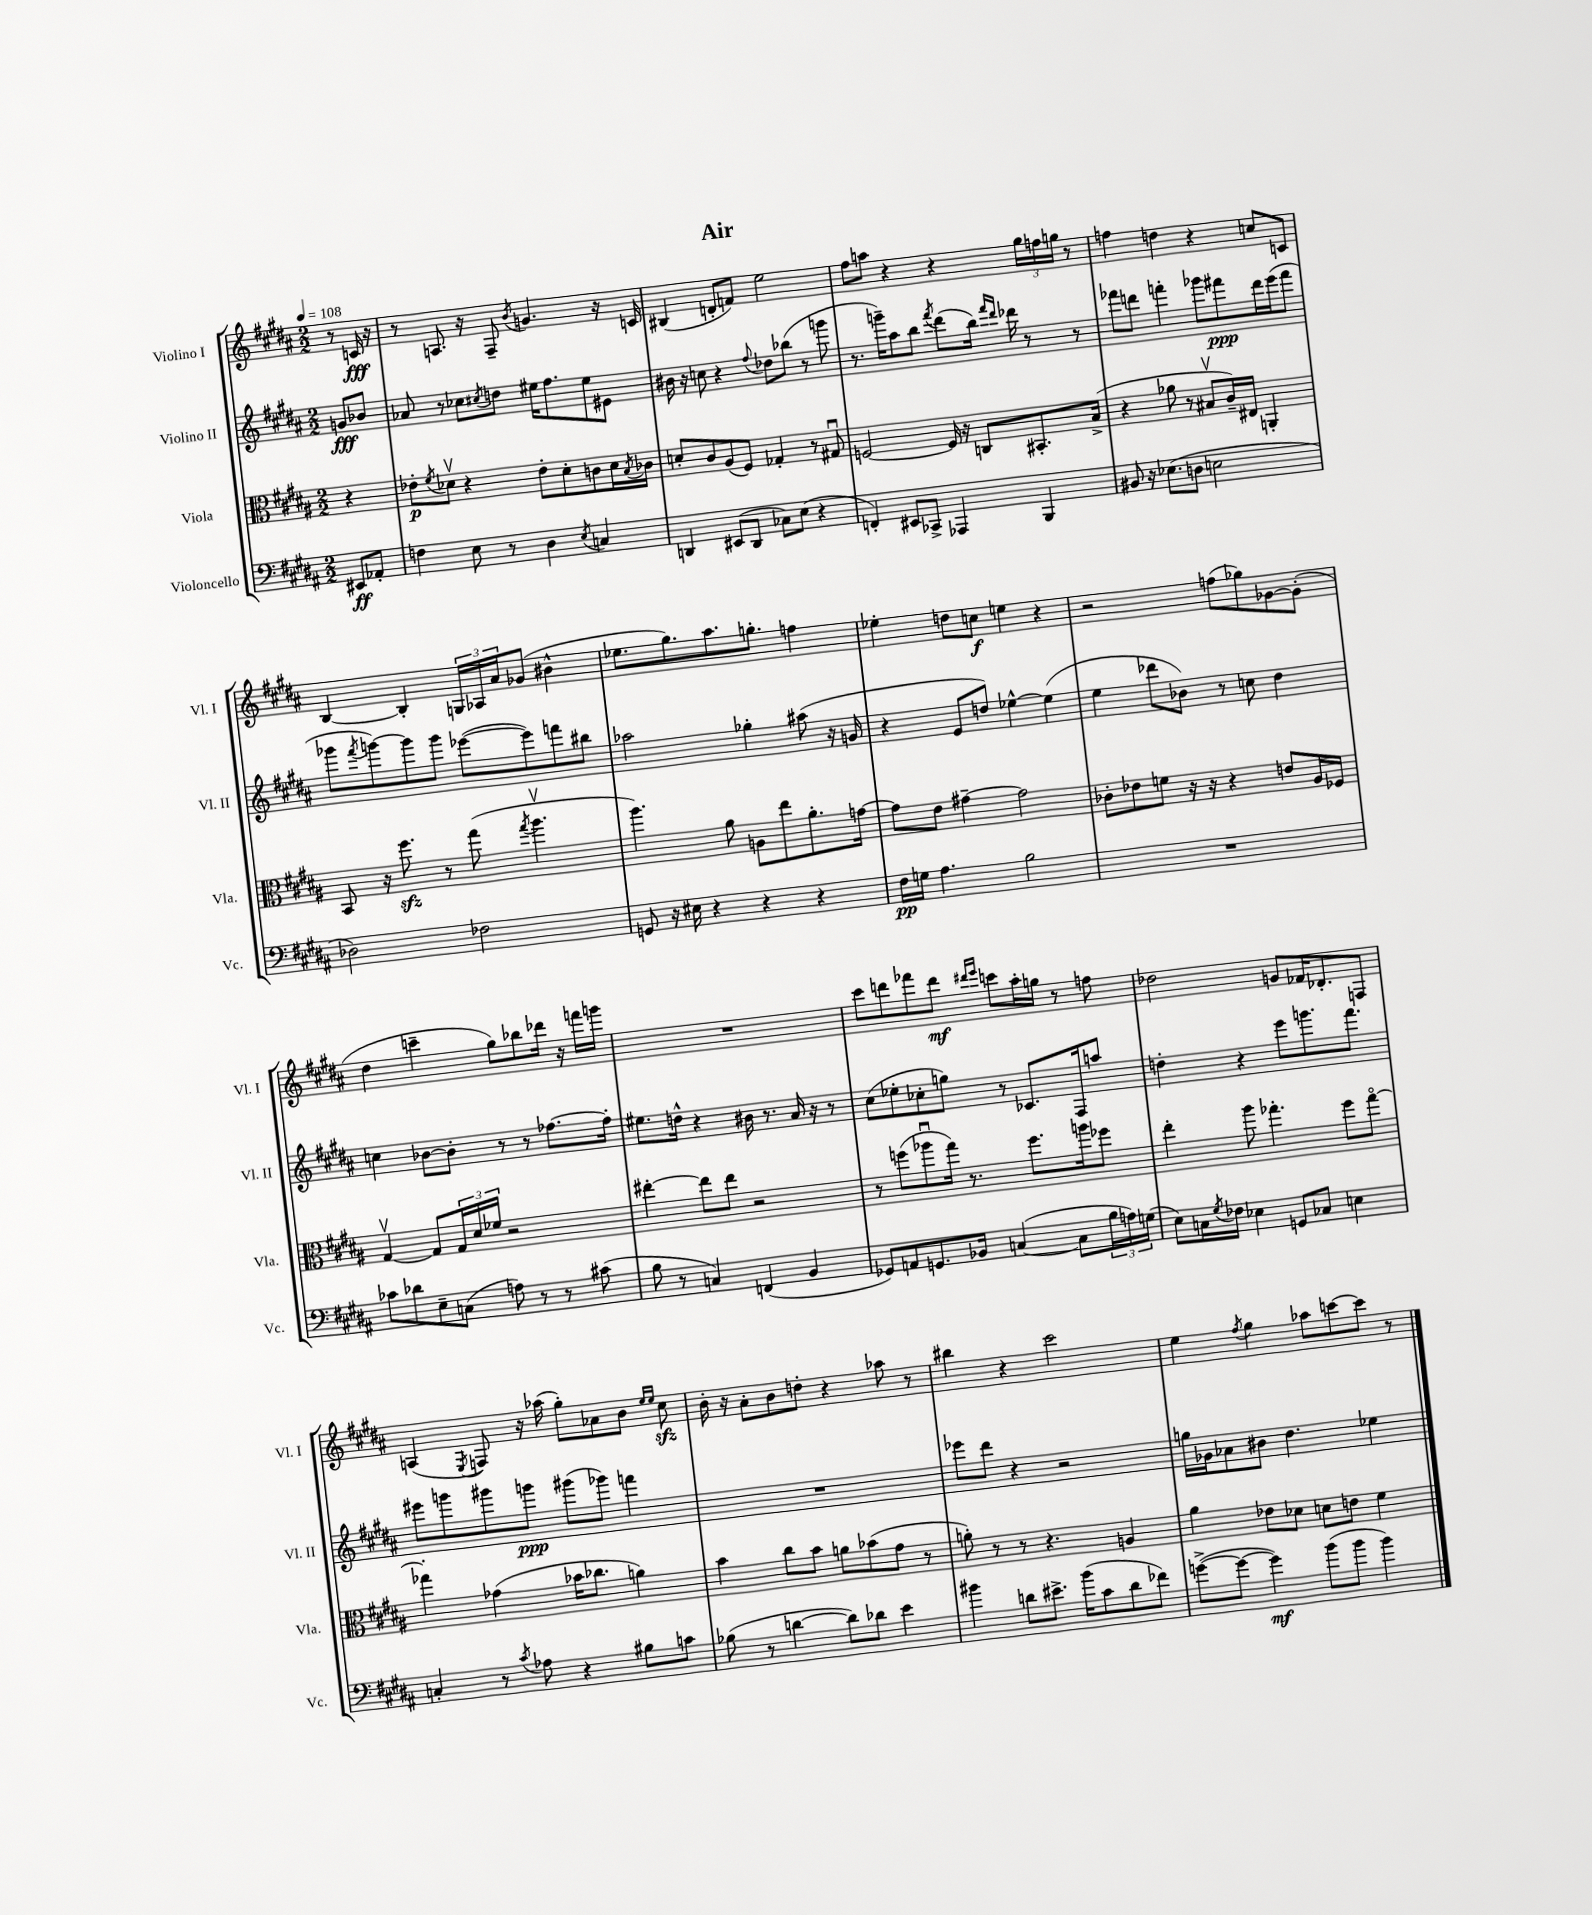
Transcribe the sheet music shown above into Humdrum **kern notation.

**kern	**kern	**kern	**kern
*staff4	*staff3	*staff2	*staff1
*clefF4	*clefC3	*clefG2	*clefG2
*k[f#c#g#d#a#]	*k[f#c#g#d#a#]	*k[f#c#g#d#a#]	*k[f#c#g#d#a#]
*M2/2	*M2/2	*M2/2	*M2/2
*MM108	*MM108	*MM108	*MM108
8EE#	4r	8g	8r
8AA-'	.	8b-	16c
.	.	.	16r
=	=	=	=
4F	8e-'	8a-	8r
.	8qf#	.	.
.	8d-v	8r	8.A
8E	4r	8cc-	.
.	.	.	16r
.	.	8qcc#	.
8r	.	8dd	8F#~
.	.	.	8qb
4D#	8e-'	16ee#	4.g
.	.	8.ff#	.
.	8d-'	.	.
8qE	.	.	.
4C	8c	8ee#	.
.	16d-	8e#	16r
.	8qB	.	.
.	16c-	.	16c
=	=	=	=
4DD	8d'	16b#	(4B#
.	.	16r	.
.	8c#	8cc	.
(8EE#	(8A#	4r	8d'
8DD	8F#)	.	8f)
.	.	8qqff#	.
8C-)	4G-'	8dd-	2ee
(8E	.	(8bb-	.
4r	8r	8r	.
.	8G#u	8ggg	.
=	=	=	=
4FF')	[2F	8.r	8ff#
.	.	.	8aa
.	.	16ggg~)	.
8EE#	.	8aa#	4r
8CC-^	.	8bb	.
.	.	8qfff#	.
4AAA-	16F]	(8ddd#	4r
.	16r	.	.
.	8C	16bb)	.
.	.	16qqfff#	.
.	.	16qqddd#	.
.	.	16ddd-	.
4BBB	8.BB#'	8r	24gg#
.	.	.	24ff
.	.	.	24gg
.	.	8r	8r
.	(16B^	.	.
=	=	=	=
8BB#	4r	8fff-	4ff
16r	.	8ddd	.
(8.E-	.	.	.
.	8a-	4fff'	4dd
8D	8r	.	.
2E	8B#v	8ggg-	4r
.	16c#~)	8fff#	.
.	16E#	.	.
.	4AA'	16ddd	8cc
.	.	(16eee	.
.	.	8fff#	8c
=	=	=	=
2D-)	8BB	8ggg-	[4B
.	.	8qfff#	.
.	16r	[8ggg)	.
.	8.ff#	.	.
.	.	8ggg]	4B']
.	8r	8ggg	.
2F-	(8gg#	([8eee-	24G
.	.	.	24A-
.	.	.	24a#
.	8qgg#	.	.
.	4.aa#v	8eee-])	(8g-
.	.	8fff	4b#^^
.	.	8bb#	.
=	=	=	=
8GG	4.aa#)	2aa-	8.ee-
16r	.	.	.
16E#	.	.	8.gg#)
4r	.	.	.
.	8a#	.	8.aa#
4r	8A	4gg-'	.
.	.	.	8.gg'
.	8ee	.	.
4r	8.a#'	(8aa#	4ff
.	.	16r	.
.	[16g	16g	.
=	=	=	=
16F#	8g]	4r	4ee-'
16G	.	.	.
4.A#	8e	.	.
.	[4g#~	8e	8dd
.	.	8dd)	8cc
2B	2g#]	[4ee-^^	4ee
.	.	(4ee-]	4r
=	=	=	=
1r	8c-'	4ee	2r
.	8e-	.	.
.	8f	8ddd-	.
.	16r	8b-)	.
.	16r	.	.
.	4r	8r	(8ff
.	.	8cc	8gg-)
.	8e	4dd#	[8g-
.	16A#	.	(8g-']
.	16F-	.	.
=	=	=	=
8c-	[4G#v	4cc	4dd#
8d-	.	.	.
8E~	8G#]	[8b-	4ccc~
(8C	24G#	8b-']	.
.	24d#	.	.
.	24f-	.	.
8A)	2r	8r	8gg#)
8r	.	8r	8bb-
8r	.	[8.ff-	16ddd-
.	.	.	16r
(8c#	.	.	16fff
.	.	16ff-']	16ggg
=	=	=	=
8B	[4ee#'	8.ee#	1r
8r	.	.	.
.	.	16dd^^	.
4C)	8ee#]	4r	.
.	8ee#	.	.
(4FF	2r	16b#	.
.	.	8.r	.
4BB	.	16a#	.
.	.	16r	.
.	.	8r	.
=	=	=	=
8GG-)	8r	(8cc#	8ccc#
8AA	(8ff	8ee-'	8ddd
8.GG	8aa-u	8cc-'	8fff-
.	16gg#)	8gg)	8ddd
16BB-	8.r	.	.
.	.	.	16qqddd#
.	.	.	16qqeee
([4C	.	8r	8ccc
.	8.ff	8.c-	16aa#'
.	.	.	16gg
8C]	.	.	8r
.	16aa	16F#	.
24B	8ff-	8aa	8ff
24A)	.	.	.
(24G	.	.	.
=	=	=	=
8E)	4ee'	4dd'	2dd-
16C	.	.	.
8qG#	.	.	.
16F-	.	.	.
4E-	8aa#	4r	.
.	4.gg-'	.	.
8GG	.	8eee	8g
8C-	.	8.ggg	16f-
.	.	.	8.d-'
4E	8ff#	.	.
.	.	8.fff#	.
.	[8gg-o	.	8F
=	=	=	=
4C'	4gg-']	8eee#	(4A
.	.	8ggg	.
.	.	.	8qE
8r	(4g-	8ggg#	8F)
8qc#	.	.	.
8A-	.	8ggg	16r
.	.	.	(16aa-
4r	16b-	(8ggg#	8gg#')
.	8.cc-	.	.
.	.	8ggg-)	8a-
8B#	4a)	4fff	8b
.	.	.	16qqee
.	.	.	16qqee
8c	.	.	8cc#
=	=	=	=
(8B-	4b	1r	16b'
.	.	.	16r
8r	.	.	8a#'
[4d	8cc#	.	8b
.	8b	.	8dd'
8d])	8a	.	4r
8d-	(8b-	.	.
4e	8g#	.	8aa-
.	8r	.	8r
=	=	=	=
4b#	8a')	8eee-	4bb#
.	8r	8ddd#	.
8d	8r	4r	4r
8.e#^	4.r	.	.
.	.	2r	2ccc#
(16b#	.	.	.
8c#	.	.	.
8d	4A	.	.
8f-)	.	.	.
=	=	=	=
([8g^	4a#	16gg	4ee
.	.	16g-	.
8g_	.	8a-	.
.	.	.	8qff#
4g])	8e-	8b#	4gg#
.	8d-	4.dd#	.
(8b	8d	.	8aa-
8b	8e	.	[8ccc
4b)	4f#	4ee-	8ccc]
.	.	.	8r
==	==	==	==
*-	*-	*-	*-
